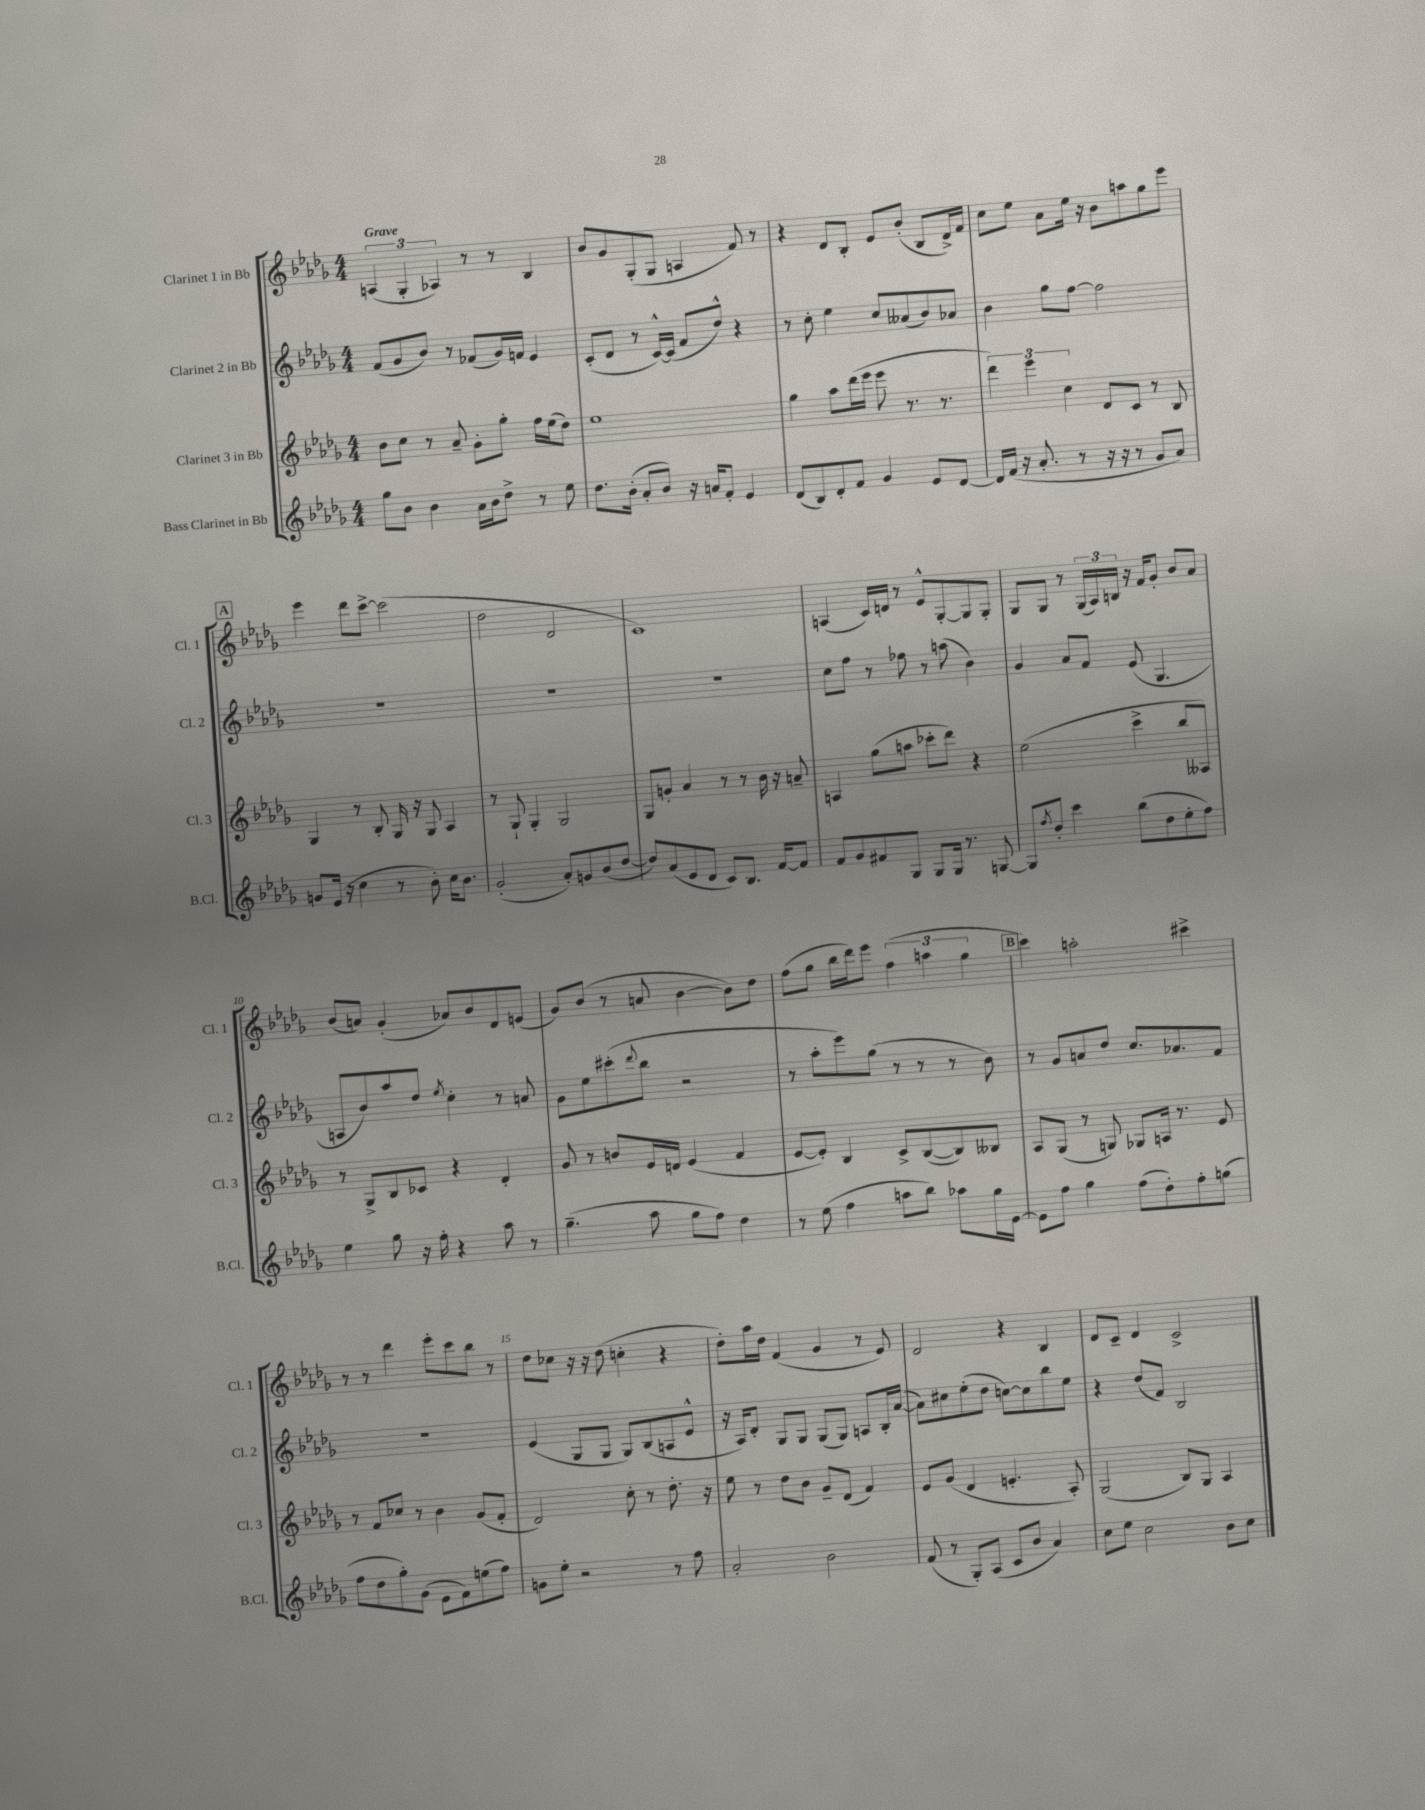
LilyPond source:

<<
\new StaffGroup <<
\new Staff = "s0" \with { instrumentName = "Clarinet 1 in Bb" shortInstrumentName = "Cl. 1" } {
    \clef treble \key des \major \numericTimeSignature \time 4/4 \tempo "Grave"
    \tuplet 3/2 { a4( ges4-. aes4) } r8 r8 bes4 |
    bes'8 ges'8 ges8-.( ges8 a4 f'8) r8 |
    r4 des'8 bes8-. ees'8 bes'8-.( bes8 des'16->) f'16 |
    c''8 ees''8 aes'8 ees''16 r16 bes'8 a''8 ges''8 ees'''8 |
    \mark \markup { \box "A" } ees'''4 des'''8 c'''8~-> c'''2( |
    des''2 des'2 |
    c'1) |
    a4( c'16) d'16 r8 ees'8-^ ges8~-. ges8 ges8-. |
    ges8 ges8 r8 \tuplet 3/2 { ges16( aes16) b16 } r16 f'16 ges'8-. bes'8 aes'8 |
    bes'8( a'8) ges'4-.( aes'8) bes'8 des'8 e'8( |
    ges'8) bes'8( r8 a'8 bes'4~ bes'8) des''8 |
    f''8( ges''8 bes''16 des'''16) ees'''8 \tuplet 3/2 { f''4( a''4 ges''4 } |
    \mark \markup { \box "B" } c'''4) a''2-. cis'''4-> |
    r8 r8 des'''4 ees'''8-. c'''8 bes''8 r8 |
    des''8 ces''8 r16 r16 des''8( c''4-. r4 |
    des''8-.) aes''16 des''16 f'4( ges'4 r8 ees'8) |
    des'2 r4 bes4 |
    des'8 c'8-- des'4 c'2-> \bar "|." |
}
\new Staff = "s1" \with { instrumentName = "Clarinet 2 in Bb" shortInstrumentName = "Cl. 2" } {
    \clef treble \key des \major \numericTimeSignature \time 4/4
    f'8( ges'8 bes'8) r8 fes'8( ges'16) f'16 ees'4 |
    c'8-.( des'8 r8 c'16~-^) c'16( f'8 des''8-^) r4 |
    r8 c''8-. ees''4 c''8 aeses'8( bes'8) aes'8 |
    bes'4 ges''8 f''8~ f''2 |
    \mark \markup { \box "A" } R1 |
    R1 |
    R1 |
    c''8 f''8 r8 fes''8 r8 a''8( bes'4) |
    ges'4 aes'8 f'8 ees'8( ges4. |
    a8 bes'8) aes''8 des''8 \acciaccatura { ees''8 } c''4-. r8 a'8 |
    ges'8 ees''8 cis'''8-.( \appoggiatura { des'''8 } bes''8 r2 |
    r8 aes''8-. ees'''8) ges''8( r8 r8 r8 bes'8) |
    \mark \markup { \box "B" } r8 ges'8 a'8 des''8 c''8. aes'8. f'8 |
    r1 |
    ees'4( ges8 ges8 ges8) bes8( a8 ees'8-^ |
    r16 aes16) des'8-. ges8 ges8 ges8( ges8) a8 bes16-. aes'16~( |
    aes'8) cis''8 ees''8-.( des''8 c''8~) c''8 bes''8 ees''8 |
    r4 des''8( f'8) bes2 \bar "|." |
}
\new Staff = "s2" \with { instrumentName = "Clarinet 3 in Bb" shortInstrumentName = "Cl. 3" } {
    \clef treble \key des \major \numericTimeSignature \time 4/4
    bes'8 c''8 r8 aes'8-- ges'8-. ges''8-. f''16 ees''16( des''8) |
    ees''1 |
    ges''4 aes''8 des'''16( ees'''16 ees'''8 r8. r8. |
    \tuplet 3/2 { des'''4) ees'''4 c''4 } des'8 c'8 r8 bes8 |
    \mark \markup { \box "A" } ges4 r8 bes8-. ges16 r16 ges8 aes4 |
    r8 ges8-! ges4-. ges2 |
    ges8 g'8-. aes'4 r8 r8 bes'16 r16 a'8-- |
    a4 ges''8( a''8 ces'''8-. des'''8) r4 |
    ees''2( c'''4-> bes''8 aeses8) |
    r8 ges8-> bes8 ces'8 r4 des'4-. |
    ges'8 r8 b'8 ees'16 d'16 ees'4( f'4 |
    ees'8~ ees'8-.) bes4 c'8-> bes8~( bes8) beses8 |
    \mark \markup { \box "B" } aes8 ges8( r8 g8) ges8 a16 r8. ees'8 |
    r8 f'8 ces''8 r8 bes'4 ges'8( f'8-. |
    des'2) c''8-. r8 des''8.-. r16 |
    ees''8 r8 des''8 bes'8 ges'8-- des'8( f'4) |
    ees'8 ges'8( des'4 e'4.-. aes8-.) |
    ges2( bes8) ges8 aes4 \bar "|." |
}
\new Staff = "s3" \with { instrumentName = "Bass Clarinet in Bb" shortInstrumentName = "B.Cl." } {
    \clef treble \key des \major \numericTimeSignature \time 4/4
    ges''8 bes'8 bes'4 aes'16 bes'16 des''8-> r8 ees''8 |
    des''8. bes'16-.( aes'8-. bes'8) r16 a'16 f'8-. ees'4 |
    des'8( bes8) des'8-. f'8 ges'4 ees'8 des'8~ |
    des'16 f'16( r16 aes'8.-. r8 r16 r16 r8 ges'8 aes'8) |
    \mark \markup { \box "A" } g'8 ees'16( r16 c''4 r8 bes'8-.) c''16 bes'8. |
    ges'2-.( aes'8-.) g'8 bes'8( des''8~ |
    des''8) aes'8( ees'8 des'8 c'8) bes8. f'16~ f'8 |
    f'8 ges'8 fis'8 ges8 ges8 ges16 r8. g8~ |
    g8 \acciaccatura { f''8 } des''8-. c'''4 bes''8( des''8 ees''8-. f''8) |
    ees''4 ges''8 r16 f''16-. r4 aes''8 r8 |
    ges''4.--( aes''8 ges''8 f''8) des''4 |
    r8 ees''8( f''4 a''8 bes''8) aes''8 ges''16 ees'16~ |
    \mark \markup { \box "B" } ees'8 f''8 ges''4 f''8( des''8-.) f''8-. g''8( |
    f''8 des''8 ges''8-.) ges'8( ees'8 f'8) e''8( f''8) |
    g'8 ees''8-. r2 r8 f''8 |
    aes'2-. bes'2 |
    f'8( r8 ges8-.) aes8( c'8 bes'8 aes'4) |
    c''8 ees''8 c''2 bes'8 c''8 \bar "|." |
}
>>
>>
\layout { \context { \Score \override BarNumber.break-visibility = ##(#f #t #t) barNumberVisibility = #(every-nth-bar-number-visible 5) } }
